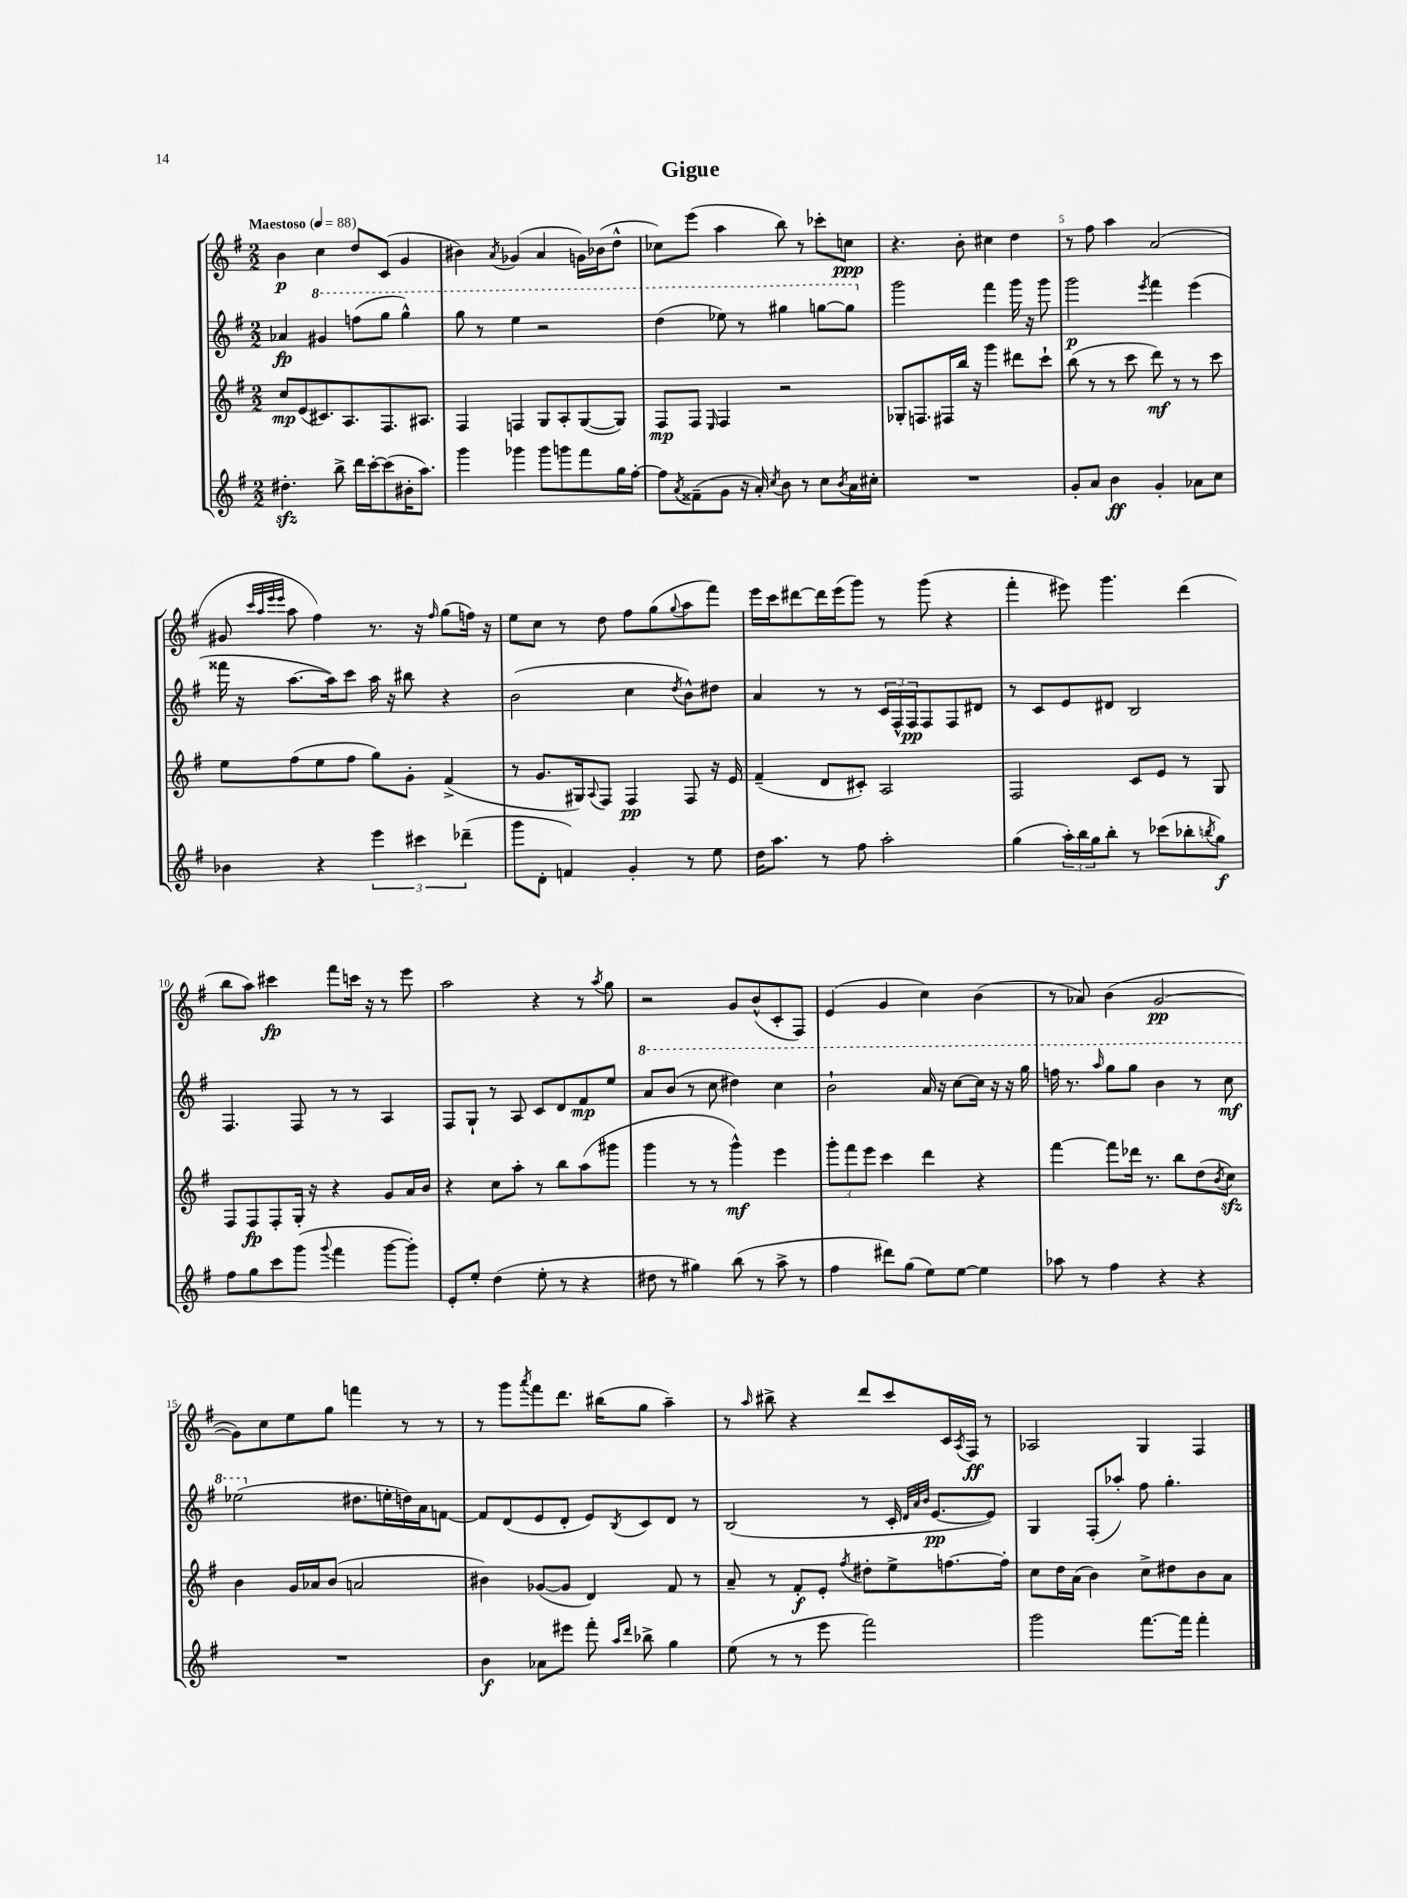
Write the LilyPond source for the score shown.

\header { title = "Gigue" }
<<
\new StaffGroup <<
\new Staff = "s0" {
    \clef treble \key g \major \numericTimeSignature \time 2/2 \tempo "Maestoso" 4 = 88
    b'4\p c''4 d''8 c'8( g'4 |
    bis'4) \acciaccatura { a'8 } ges'4( a'4 g'16) bes'16( d''8-^ |
    ces''8) e'''8( a''4 b''8) r8 ces'''8-. c''8\ppp |
    r4. b'8-. cis''4 d''4 |
    r8 fis''8 a''4 a'2( |
    gis'8 \grace { c'''32 a''32 e'''32 e'''32 } a''8 fis''4) r8. r16 \grace { fis''16 } g''8( f''16) r16 |
    e''8 c''8 r8 d''8 fis''8 g''8( \appoggiatura { g''8 } a''8 fis'''8) |
    e'''16 c'''16 dis'''8~ dis'''16 e'''16( g'''8) r8 g'''8( r4 |
    fis'''4-. eis'''8) g'''4. d'''4( |
    b''8 a''8) cis'''4\fp fis'''8 c'''16 r16 r8 e'''8 |
    a''2 r4 r8 \acciaccatura { a''8 } g''8 |
    r2 g'8 b'8-^( c'8-. fis8) |
    e'4( g'4 c''4) b'4( |
    r8 aes'8) b'4( g'2~\pp |
    g'8) c''8 e''8 g''8 f'''4 r8 r8 |
    r8 g'''8 \acciaccatura { a'''8 } fis'''8 d'''8. bis''16( g''8 a''4--) |
    r8 \grace { a''16 } bis''8-> r4 d'''8 c'''8 c'16 \acciaccatura { a8 } fis16\ff r8 |
    aes2 g4 fis4 \bar "|." |
}
\new Staff = "s1" {
    \clef treble \key g \major \numericTimeSignature \time 2/2
    aes'4\fp \ottava #1 gis''4 f'''8( g'''8 g'''4-^) |
    g'''8 r8 e'''4 r2 |
    d'''4( ees'''8) r8 gis'''4 g'''8~ g'''8 \ottava #0 |
    g'''2 fis'''4 g'''16 r16 g'''8 |
    g'''2\p \acciaccatura { e'''8 } fis'''4 e'''4( |
    fisis'''16 r16 a''8.~ a''16) c'''8 a''16 r16 bis''8 r4 |
    b'2( c''4 \acciaccatura { d''8 } b'8-^) dis''8 |
    a'4 r8 r8 \tuplet 3/2 { c'16 fis16-^ fis16\pp } fis8 fis8 dis'8 |
    r8 c'8 e'8 dis'8 b2 |
    fis4. fis8 r8 r8 a4 |
    fis8 g8-! r8 a8 c'8 d'8 fis'8\mp e''8 |
    \ottava #1 a''8 b''8( r8 c'''8 dis'''4) c'''4 |
    b''2-! a''16 r16 c'''8~ c'''16 r16 r16 g'''16 |
    f'''16 r8. \grace { a'''16 } g'''8 g'''8 b''4 r8 c'''8\mf |
    ees'''2( \ottava #0 dis''8. e''!16-. d''16) a'16 f'8~ |
    f'8 d'8( e'8 d'8-. e'8) \acciaccatura { b8 } c'8 d'8 r8 |
    b2( r8 c'16-. \grace { d'32 a'32 b'32 } e'8.~\pp e'8) |
    g4 fis8-.( aes''8-.) fis''8 g''4.-. \bar "|." |
}
\new Staff = "s2" {
    \clef treble \key g \major \numericTimeSignature \time 2/2
    c''8\mp e'8( cis'8.) a8. fis8. ais8. |
    fis4 f4 g8 a8-. g8~( g8) |
    fis8\mp fis8 \grace { e16 } fis4 r2 |
    ges8-. f8. fis16 b''16 r16 g'''4 dis'''8 c'''8-! |
    b''8( r8 r8 c'''8 d'''8\mf) r8 r8 c'''8 |
    e''8 fis''8( e''8 fis''8 g''8) g'8-. fis'4->( |
    r8 g'8. gis16) \appoggiatura { a8 } fis8 fis4\pp fis8 r16 e'16 |
    fis'4--( d'8 cis'8-.) a2 |
    fis2 c'8 e'8 r8 g8 |
    fis8 fis8\fp fis8-. g16-. r16 r4 g'8 a'16 b'16 |
    r4 c''8 a''8-. r8 b''8 a''8( gis'''8 |
    g'''4 r8 r8 g'''4-^\mf) e'''4 |
    \tuplet 3/2 { g'''8-. fis'''8 e'''8 } c'''4 d'''4 r4 |
    fis'''4~ fis'''8 des'''16 r8. b''8 d''8( \acciaccatura { b'8 } c''8\sfz) |
    b'4 g'16 aes'16 b'8( a'2 |
    bis'4) ges'8~( ges'8 d'4) fis'8 r8 |
    a'8-- r8 fis'8-.\f e'8-. \acciaccatura { fis''8 } dis''8-. e''8-> f''8.~ f''16-. |
    c''8 d''16 a'16( b'4) c''8-> dis''8 b'8 a'8 \bar "|." |
}
\new Staff = "s3" {
    \clef treble \key g \major \numericTimeSignature \time 2/2
    dis''4.-.\sfz b''8-> d'''16 c'''16~-. c'''8( bis'16-. a''8.) |
    g'''4 ges'''4 ges'''8 g'''8 fis'''8 g''16 fis''16~-. |
    fis''8 \acciaccatura { a'8 } fisis'8--( g'8 r16 a'16-.) \acciaccatura { c''8 } b'8 r8 c''8 \acciaccatura { b'8 } a'16 cis''16-. |
    R1 |
    g'8-. a'8 b'4\ff g'4-. aes'8 c''8 |
    bes'4 r4 \tuplet 3/2 { e'''4 cis'''4 des'''4--( } |
    g'''8 d'8-. f'4) g'4-. r8 e''8 |
    d''16 a''8. r8 fis''8 a''2-. |
    g''4( \tuplet 3/2 { a''16-.) b''16 g''16 } b''8-. r8 ces'''8( bes''8-. \acciaccatura { b''8 } g''8\f) |
    fis''8 g''8 c'''8 g'''8( \appoggiatura { g'''8 } fis'''4 g'''8~ g'''8-.) |
    e'8-. e''8-. d''4( e''8-. r8 r4 |
    dis''8 r8 gis''4) b''8( r8 a''8-> r8 |
    fis''4 dis'''8) g''8( e''8) e''8~ e''4 |
    aes''8 r8 fis''4 r4 r4 |
    R1 |
    b'4\f aes'8 eis'''8 fis'''8-. \grace { a''16 d'''16 } bes''8-> g''4 |
    e''8( r8 r8 e'''8 fis'''2) |
    g'''2 fis'''8.~ fis'''16 fis'''4-. \bar "|." |
}
>>
>>
\layout { \context { \Score \override BarNumber.break-visibility = ##(#f #t #t) barNumberVisibility = #(every-nth-bar-number-visible 5) } }
